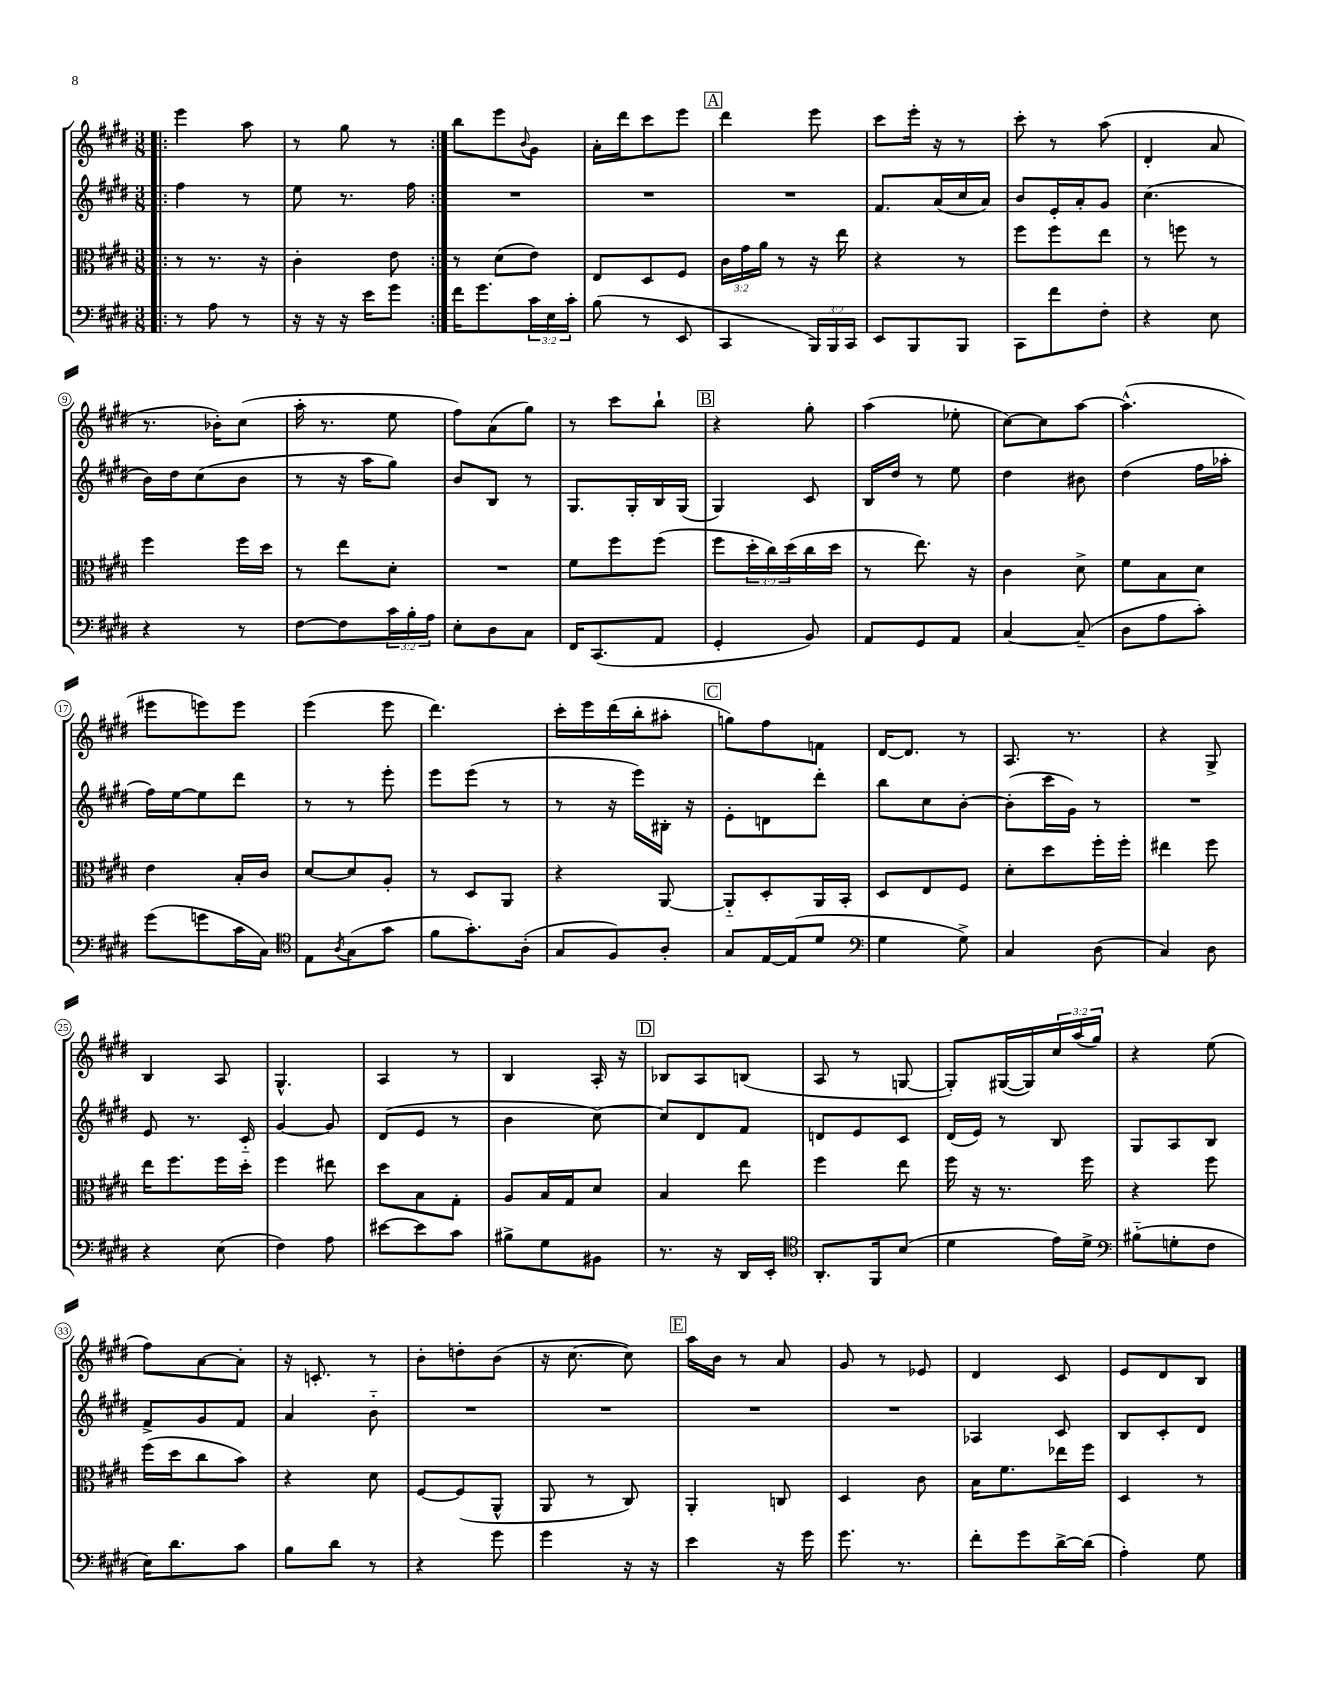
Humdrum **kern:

**kern	**kern	**kern	**kern
*staff4	*staff3	*staff2	*staff1
*clefF4	*clefC3	*clefG2	*clefG2
*k[f#c#g#d#]	*k[f#c#g#d#]	*k[f#c#g#d#]	*k[f#c#g#d#]
*M3/8	*M3/8	*M3/8	*M3/8
=!|:	=!|:	=!|:	=!|:
8r	8r	4ff#	4eee
8A	8.r	.	.
8r	.	8r	8aa
.	16r	.	.
=	=	=	=
16r	4c#'	8ee	8r
16r	.	.	.
16r	.	8.r	8gg#
16e	.	.	.
8g#	8e	.	8r
.	.	16ff#	.
=:|!	=:|!	=:|!	=:|!
16f#	8r	4.r	8bb
8.g#	.	.	.
.	(8d#	.	8eee
.	.	.	8qqb
24c#	8e)	.	8g#
24E	.	.	.
24c#'	.	.	.
=	=	=	=
(8B	8E	4.r	16a'
.	.	.	16ddd#
8r	8D#	.	8ccc#
8EE	8F#	.	8eee
=	=	=	=
4CC#	24c#	4.r	4ddd#
.	24g#	.	.
.	24a	.	.
.	8r	.	.
24BBB)	16r	.	8eee
24BBB	.	.	.
.	16ee	.	.
24CC#	.	.	.
=	=	=	=
8EE	4r	8.f#	8ccc#
8BBB	.	.	16eee'
.	.	(16a	16r
8BBB	8r	16cc#	8r
.	.	16a)	.
=	=	=	=
8CC#	8ff#	8b	8ccc#'
8f#	8ff#	16e'	8r
.	.	16a'	.
8F#'	8ee	8g#	(8aa
=	=	=	=
4r	8r	(4.cc#	4d#'
.	8ff	.	.
8E	8r	.	8a
=	=	=	=
4r	4ff#	16b)	8.r
.	.	16dd#	.
.	.	(8cc#	.
.	.	.	16b-')
8r	16ff#	8b	(8cc#
.	16dd#	.	.
=	=	=	=
[8F#	8r	8r	16aa'
.	.	.	8.r
8F#]	8ee	16r	.
.	.	16aa	.
24c#	8d#'	8gg#)	8ee
24B'	.	.	.
24A	.	.	.
=	=	=	=
8E'	4.r	8b	8ff#)
8D#	.	8B	(8a
8C#	.	8r	8gg#)
=	=	=	=
16FF#	8f#	8.G#	8r
(8.CC#	.	.	.
.	8ff#	.	8ccc#
.	.	16G#'	.
8AA	(8ff#	16B	8bb`
.	.	(16G#	.
=	=	=	=
4GG#'	8ff#	4G#)	4r
.	24dd#'	.	.
.	24cc#)	.	.
.	(24dd#	.	.
8BB)	16cc#	8c#	8gg#'
.	16dd#	.	.
=	=	=	=
8AA	8r	16B	(4aa
.	.	16dd#	.
8GG#	8.ee)	8r	.
8AA	.	8ee	8ee-'
.	16r	.	.
=	=	=	=
[4C#	4c#	4dd#	[8cc#)
.	.	.	8cc#]
(8C#~]	8d#^	8b#	[8aa
=	=	=	=
8D#	8f#	(4dd#	(4.aa^^]
8A	8B	.	.
8c#')	8d#	16ff#	.
.	.	16aa-'	.
=	=	=	=
(8g#	4e	16ff#)	8eee#
.	.	[16ee	.
8g	.	8ee]	8eee)
16c#	16B'	8ddd#	8eee
16C#)	16c#	.	.
=	=	=	=
*clefC4	*	*	*
8E	[8d#	8r	(4eee
8qA	.	.	.
(8G#	8d#]	8r	.
8g#	8A'	8eee'	8eee
=	=	=	=
8f#	8r	8eee	4.ddd#)
8.g#')	8D#	(8eee	.
.	8AA	8r	.
(16A'	.	.	.
=	=	=	=
8G#	4r	8r	16ccc#'
.	.	.	16eee
8F#)	.	16r	(16ddd#
.	.	16eee)	16bb'
8A'	[8AA	16B#'	8aa#'
.	.	16r	.
=	=	=	=
8G#	8AA'~]	8e'	8gg)
[16E	8D#'	8d	8ff#
(16E]	.	.	.
8d#	16AA	8ddd#'	8f
.	16BB'	.	.
=	=	=	=
*clefF4	*	*	*
4G#	8D#	8bb	[16d#
.	.	.	8.d#]
.	8E	8cc#	.
8G#^)	8F#	[8b'	8r
=	=	=	=
4C#	8d#'	(8b']	8.A
.	8dd#	16ccc#	.
.	.	16g#)	8.r
(8D#	16ff#'	8r	.
.	16ff#'	.	.
=	=	=	=
4C#)	4ee#	4.r	4r
8D#	8ff#	.	8G#^
=	=	=	=
4r	16ee	8e	4B
.	8.ff#	.	.
.	.	8.r	.
(8E	16ff#	.	8A
.	16dd#'	16c#'~	.
=	=	=	=
4F#)	4ff#	[4g#	4.G#^^
8A	8ee#	8g#]	.
=	=	=	=
[8e#	8dd#	(8d#	4A
8e#]	8B	8e	.
8c#	8G#'	8r	8r
=	=	=	=
8B#^	8A	4b	4B
8G#	16B	.	.
.	16G#	.	.
8BB#	8d#	[8cc#)	16A'
.	.	.	16r
=	=	=	=
8.r	4B	8cc#]	8B-
.	.	8d#	8A
16r	.	.	.
16DD#	8ee	8f#	(8B
16EE'	.	.	.
=	=	=	=
*clefC4	*	*	*
8.AA'	4ff#	8d	8A
.	.	8e	8r
16FF#	.	.	.
(8B	8ee	8c#	[8G
=	=	=	=
4d#	16ff#	(16d#	8G'])
.	16r	16e)	.
.	8.r	8r	([16G#
.	.	.	16G#])
16e)	.	8B	24cc#
.	.	.	(24aa
16d#^	16ff#	.	.
.	.	.	24gg#)
=	=	=	=
*clefF4	*	*	*
(8B#'~	4r	8G#	4r
8G'	.	8A	.
8F#	8ff#	8B	(8ee
=	=	=	=
16E)	(16ff#	8f#^	8ff#)
8.d#	16dd#	.	.
.	8cc#	8g#	[8a
8c#	8b)	8f#	8a']
=	=	=	=
8B	4r	4a	16r
.	.	.	8.c'
8d#	.	.	.
8r	8d#	8b'~	8r
=	=	=	=
4r	[8F#	4.r	8b'
.	(8F#]	.	8dd'
8g#	8AA^^	.	(8b
=	=	=	=
4g#	8AA	4.r	16r
.	.	.	[8.cc#
.	8r	.	.
16r	8C#)	.	8cc#])
16r	.	.	.
=	=	=	=
4e	4AA'	4.r	16aa
.	.	.	16b
.	.	.	8r
16r	8C	.	8a
16g#	.	.	.
=	=	=	=
8.g#	4D#	4.r	8g#
.	.	.	8r
8.r	.	.	.
.	8c#	.	8e-
=	=	=	=
8f#'	16B	4A-	4d#
.	8.f#	.	.
8g#	.	.	.
[16d#^	16ee-	8c#	8c#
(16d#]	16ff#	.	.
=	=	=	=
4A')	4D#	8B	8e
.	.	8c#'	8d#
8G#	8r	8d#	8B
==	==	==	==
*-	*-	*-	*-
